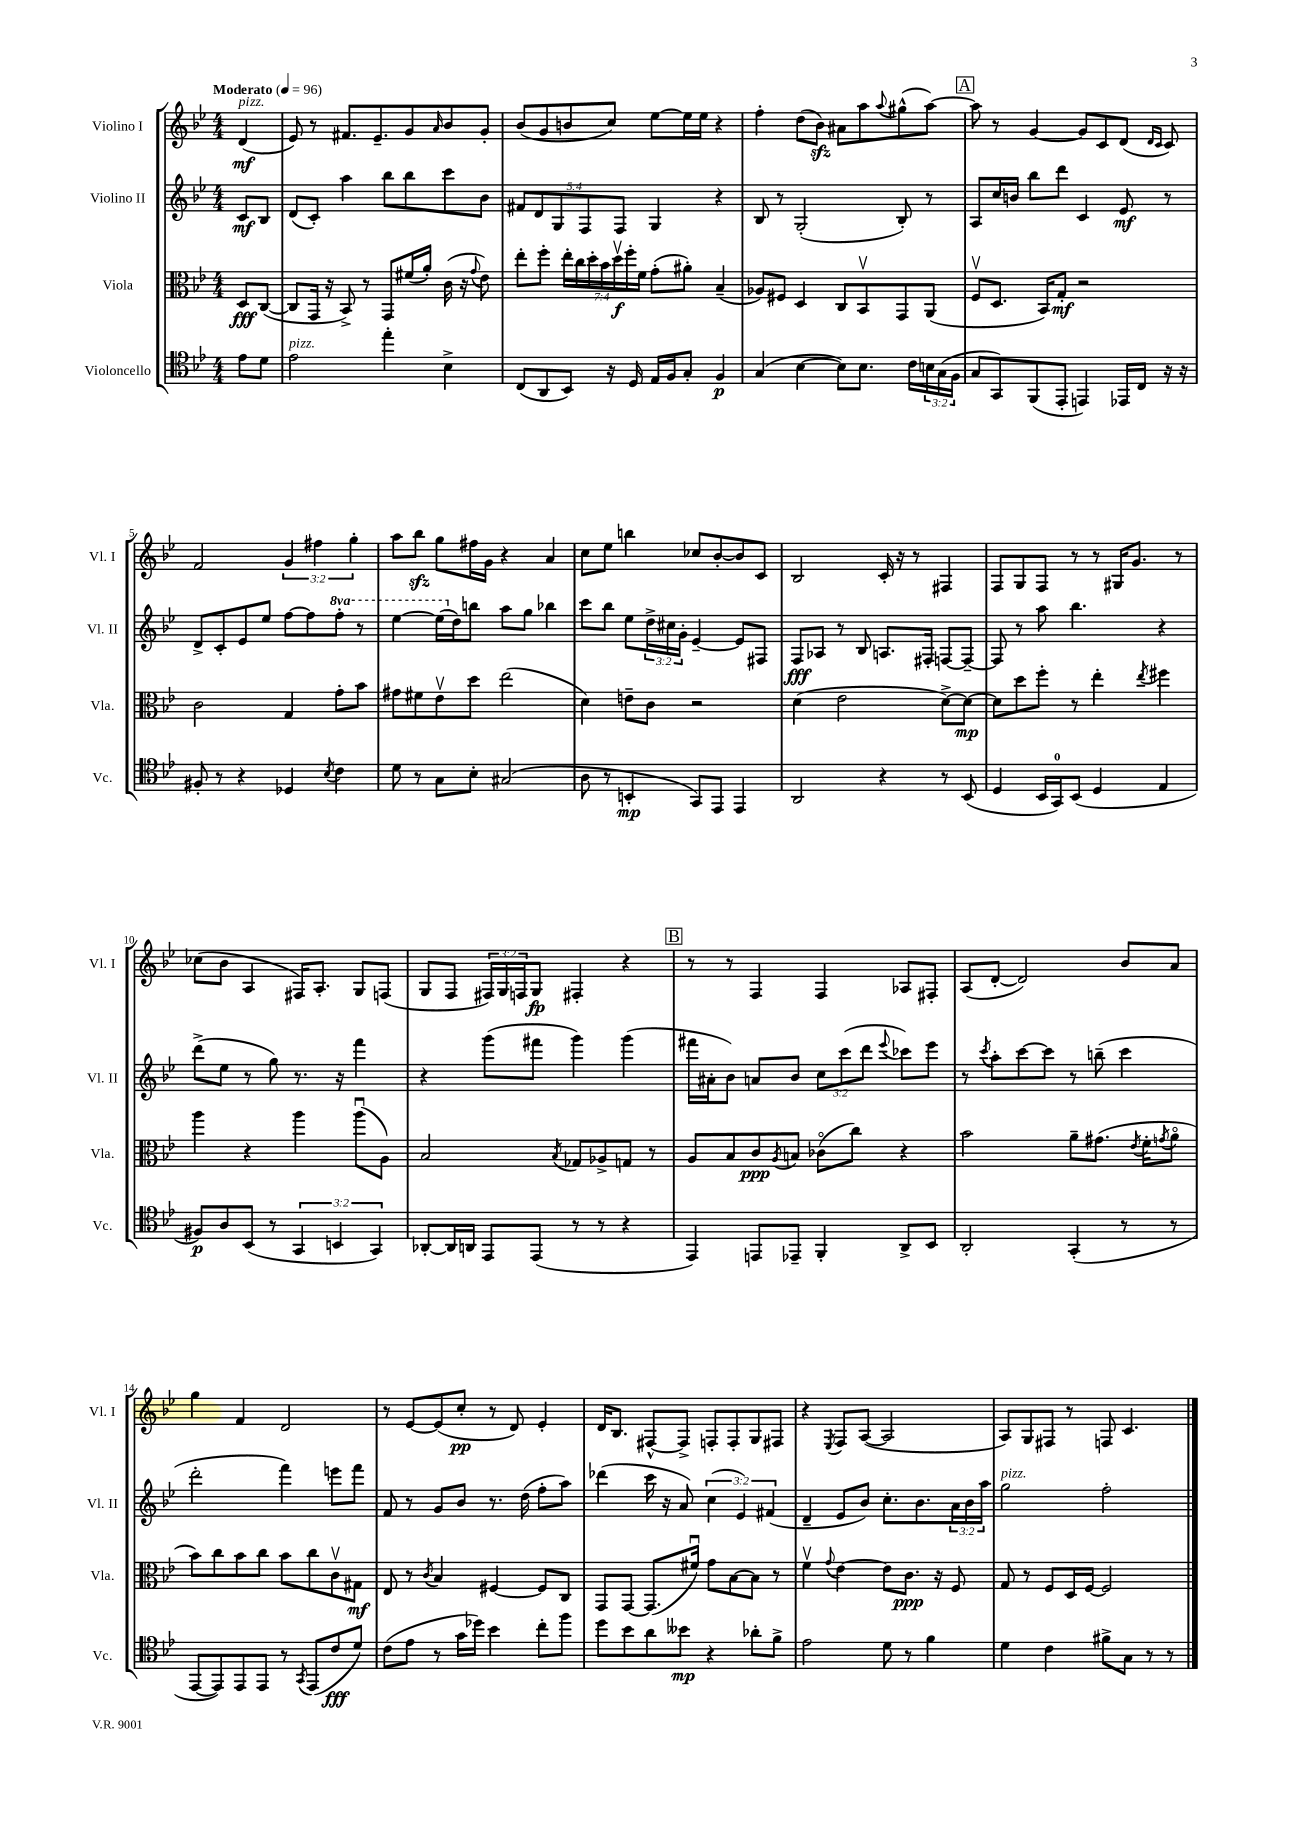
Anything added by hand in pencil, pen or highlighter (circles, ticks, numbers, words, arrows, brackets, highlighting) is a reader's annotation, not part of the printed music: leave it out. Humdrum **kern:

**kern	**dynam	**kern	**dynam	**kern	**dynam	**kern	**dynam
*part4	*part4	*part3	*part3	*part2	*part2	*part1	*part1
*staff4	*staff4	*staff3	*staff3	*staff2	*staff2	*staff1	*staff1
*I"Violoncello	*	*I"Viola	*	*I"Violino II	*	*I"Violino I	*
*I'Vc.	*	*I'Vla.	*	*I'Vl. II	*	*I'Vl. I	*
*clefC4	*	*clefC3	*	*clefG2	*	*clefG2	*
*k[b-e-]	*	*k[b-e-]	*	*k[b-e-]	*	*k[b-e-]	*
*M4/4	*	*M4/4	*	*M4/4	*	*M4/4	*
*MM96	*	*MM96	*	*MM96	*	*MM96	*
=	=	=	=	=	=	=	=
!	!	!	!	!	!	!LO:TX:a:B:t=Moderato	!
!	!	!	!	!	!	!LO:TX:a:i:t=pizz.	!
8e-\L	.	8D/L	fff	8c/L	mf	(4d/	mf
8d\J	.	([8C/J	.	8B-/J	.	.	.
=1	=1	=1	=1	=1	=1	=1	=1
!LO:TX:a:i:t=pizz.	!	!	!	!	!	!	!
2e-\	.	8C/L]	.	(8d/L	.	8e-/)	.
.	.	16GG/Jk	.	8c'/J)	.	8r	.
.	.	16r	.	.	.	.	.
.	.	8BB-^/)	.	4aa\	.	8.f#X/L	.
.	.	8r	.	.	.	.	.
.	.	.	.	.	.	8.e-~/	.
4ee-'\	.	8GG/L	.	8bb-\L	.	.	.
.	.	(16f#X/L	.	8bb-\	.	8g/	.
.	.	16a'/JJ)	.	.	.	.	.
.	.	.	.	.	.	16qqa/	.
4B-^\	.	(16c\	.	8ccc\	.	8b-/	.
.	.	16r	.	.	.	.	.
.	.	8qqg/	.	.	.	.	.
.	.	8e-\)	.	8b-\J	.	8g'/J	.
=2	=2	=2	=2	=2	=2	=2	=2
(8C/L	.	8ee-'\L	.	10f#X/L	.	(8b-/L	.
.	.	.	.	10d/	.	.	.
8AA/	.	8ff'\J	.	.	.	8g/	.
.	.	.	.	10G/	.	.	.
8BB-/J)	.	28ee-'\LL	.	.	.	8bn/	.
.	.	28cc\	.	.	.	.	.
.	.	.	.	10F/	.	.	.
.	.	28dd'\	.	.	.	.	.
.	.	28b-\	.	.	.	.	.
16r	.	.	.	.	.	8cc/J)	.
.	.	28ddv\	f	.	.	.	.
.	.	.	.	10F/J	.	.	.
.	.	28ff'\	.	.	.	.	.
16D/	.	.	.	.	.	.	.
.	.	28f\JJ	.	.	.	.	.
16E-/LL	.	(8g'\L	.	4G/	.	[8ee-\L	.
16F/J	.	.	.	.	.	.	.
8G'/J	.	8a#X'\J)	.	.	.	16ee-\L]	.
.	.	.	.	.	.	16ee-\JJ	.
4F/	p	(4B-~/	.	4r	.	4r	.
=3	=3	=3	=3	=3	=3	=3	=3
(4G/	.	8A-X/L)	.	8B-/	.	4ff'\	.
.	.	8F#X/J	.	8r	.	.	.
[4B-\	.	4D/	.	(2G'/	.	(8dd\L	.
.	.	.	.	.	.	8b-zz\J)	.
8B-\L])	.	8C/L	.	.	.	8a#X\L	.
8.B-\J	.	8BB-v/	.	.	.	8aa\	.
.	.	.	.	.	.	8qqaa/	.
.	.	8GG/	.	8B-'/)	.	(8gg#X^^\	.
16c\LL	.	.	.	.	.	.	.
24Bn\	.	(8AA/J	.	8r	.	[8aa\J)	.
(24G\	.	.	.	.	.	.	.
24F\JJ	.	.	.	.	.	.	.
!!LO:REH:place=s1:t=A
=4	=4	=4	=4	=4	=4	=4	=4
8G/L	.	8Fv/L	.	8A/L	.	8aa\]	.
8GG/)	.	8.D/J	.	16cc/L	.	8r	.
.	.	.	.	16bn/JJ	.	.	.
(8FF/	.	.	.	8bb-\L	.	[4g/	.
.	.	16BB-/KL)	.	.	.	.	.
8EE-'/J	.	8G'/J	mf	8ddd\J	.	.	.
4EEn/)	.	2r	.	4c/	.	8g/L]	.
.	.	.	.	.	.	8c/	.
16EE-X/LL	.	.	.	8e-/	mf	(8d/J	.
16C/JJ	.	.	.	.	.	.	.
.	.	.	.	.	.	16qqd/LL	.
.	.	.	.	.	.	16qqc/JJ	.
16r	.	.	.	8r	.	8c/)	.
16r	.	.	.	.	.	.	.
!!LO:LB:g=z
=5	=5	=5	=5	=5	=5	=5	=5
8F#X'/	.	2c\	.	8d^/L	.	2f/	.
8r	.	.	.	8c'/	.	.	.
4r	.	.	.	8e-/	.	.	.
.	.	.	.	8ee-/J	.	.	.
4D-X/	.	4G/	.	[8ff\L	.	6g/	.
.	.	.	.	8ff\]	.	.	.
.	.	.	.	.	.	6ff#X\	.
8qB-/	.	.	.	.	.	.	.
*	*	*	*	*8va	*	*	*
4c\	.	8g'\L	.	8fff'\J	.	.	.
.	.	.	.	.	.	6gg'\	.
.	.	8b-\J	.	8r	.	.	.
=6	=6	=6	=6	=6	=6	=6	=6
8d\	.	8g#X\L	.	[4eee-\	.	8aa\L	.
8r	.	8f#X\	.	.	.	8bb-zz\J	.
8G\L	.	8e-v\	.	(16eee-\LL]	.	8gg\L	.
*	*	*	*	*X8va	*	*	*
.	.	.	.	16dd\J)	.	.	.
8B-'\J	.	8dd\J	.	8bbn\J	.	16ff#X\L	.
.	.	.	.	.	.	16g\JJ	.
(2G#X/	.	(2ee-\	.	8aa\L	.	4r	.
.	.	.	.	8gg\J	.	.	.
.	.	.	.	4bb-X\	.	4a/	.
=7	=7	=7	=7	=7	=7	=7	=7
8A\	.	4d\)	.	8ccc\L	.	8cc\L	.
8r	.	.	.	8bb-\J	.	8ee-\J	.
4BBn'/	mp	8en~\L	.	8ee-\L	.	4bbn\	.
.	.	8c\J	.	24dd^\L	.	.	.
.	.	.	.	24cc#X\	.	.	.
.	.	.	.	24g'\JJ	.	.	.
8GG/L)	.	2r	.	[4e-~/	.	8cc-X/L	.
8EE-/J	.	.	.	.	.	[8b-'/	.
4EE-/	.	.	.	8e-/L]	.	8b-/]	.
.	.	.	.	8F#X/J	.	8c/J	.
=8	=8	=8	=8	=8	=8	=8	=8
2AA/	.	(4d\	.	8F/L	fff	2B-/	.
.	.	.	.	8A-X/J	.	.	.
.	.	2e-\	.	8r	.	.	.
.	.	.	.	8B-/	.	.	.
4r	.	.	.	8.An/L	.	16c'/	.
.	.	.	.	.	.	16r	.
.	.	.	.	.	.	8r	.
.	.	.	.	16F#X'/Jk	.	.	.
8r	.	[8d^\L)	.	[8Fn/L	.	4F#X/	.
(8BB-/	.	8d\J_	mp	8F~/J_	.	.	.
=9	=9	=9	=9	=9	=9	=9	=9
4D/	.	8d\L]	.	8F/]	.	8F/L	.
.	.	8dd\	.	8r	.	8G/	.
16BB-/LL	.	8ff'\J	.	8aa\	.	8F/J	.
16GG/J)	.	.	.	.	.	.	.
(8BB-/J	.	8r	.	4.bb-\	.	8r	.
4D/	.	4ee-'\	.	.	.	8r	.
.	.	.	.	.	.	16G#X/KL	.
.	.	.	.	.	.	8.g/J	.
.	.	8qee-/	.	.	.	.	.
4E-/	.	4ff#X\	.	4r	.	.	.
.	.	.	.	.	.	8r	.
!!LO:LB:g=z
=10	=10	=10	=10	=10	=10	=10	=10
8F#X/L)	p	4aa\	.	(8ddd^\L	.	(8cc-X\L	.
8A/	.	.	.	8ee-\J	.	8b-\J	.
(8BB-/J	.	4r	.	8r	.	4A/	.
8r	.	.	.	8gg\)	.	.	.
6GG/	.	4aa\	.	8.r	.	16F#X/KL)	.
.	.	.	.	.	.	8.A'/J	.
6BBn/	.	.	.	.	.	.	.
.	.	.	.	16r	.	.	.
.	.	(8aau\L	.	4fff\	.	8G/L	.
6GG/)	.	.	.	.	.	.	.
.	.	8A\J)	.	.	.	(8Fn/J	.
=11	=11	=11	=11	=11	=11	=11	=11
[8AA-X'/L	.	2B-/	.	4r	.	8G/L	.
16AA-/L]	.	.	.	.	.	8F/J	.
16AAn/JJ	.	.	.	.	.	.	.
8EE-/L	.	.	.	(8ggg\L	.	24F#X/LL)	.
.	.	.	.	.	.	24G/	.
.	.	.	.	.	.	24Fn/J	.
(8EE-/J	.	.	.	8fff#X\J	.	8G/J	fp
.	.	8qB-/	.	.	.	.	.
8r	.	8G-X/L	.	4ggg\)	.	4F#X'/	.
8r	.	8A-X^/	.	.	.	.	.
4r	.	8Gn/J	.	(4ggg\	.	4r	.
.	.	8r	.	.	.	.	.
!!LO:REH:place=s1:t=B
=12	=12	=12	=12	=12	=12	=12	=12
4EE-/)	.	8A/L	.	16fff#X\LL	.	8r	.
.	.	.	.	16a#X'\J	.	.	.
.	.	8B-/	.	8b-\J)	.	8r	.
8EEn/L	.	8c/	ppp	8an/L	.	4F/	.
.	.	8qA/	.	.	.	.	.
8EE-X~/J	.	8Bn/J	.	8b-/J	.	.	.
4FF'/	.	(8c-X\L	.	12cc\L	.	4F/	.
.	.	.	.	(12ccc\	.	.	.
.	.	8cc\J)	.	.	.	.	.
.	.	.	.	12ddd\J	.	.	.
.	.	.	.	8qqeee-/	.	.	.
8AA^/L	.	4r	.	8ccc-X\L)	.	8A-X/L	.
8BB-/J	.	.	.	8eee-\J	.	8F#X'/J	.
=13	=13	=13	=13	=13	=13	=13	=13
2AA'/	.	2b-\	.	8r	.	(8A/L	.
.	.	.	.	8qccc/	.	.	.
.	.	.	.	8aa'\L	.	[8d'/J	.
.	.	.	.	[8ccc\	.	2d/])	.
.	.	.	.	8ccc\J]	.	.	.
(4GG'/	.	8a~\L	.	8r	.	.	.
.	.	(8.g#X\J	.	(8bbn~\	.	.	.
8r	.	.	.	4ccc\	.	8b-/L	.
.	.	8qe-/	.	.	.	.	.
.	.	16f'\KL	.	.	.	.	.
.	.	8qgn/	.	.	.	.	.
8r	.	8a\J	.	.	.	8a/J	.
!!LO:LB:g=z
=14	=14	=14	=14	=14	=14	=14	=14
[8EE-/L	.	8b-\L)	.	2ddd'\	.	4gg\	.
8EE-/])	.	8cc\	.	.	.	.	.
8EE-/	.	8b-\	.	.	.	4f/	.
8EE-/J	.	8cc\J	.	.	.	.	.
8r	.	8b-\L	.	4fff\)	.	2d/	.
8qGG/	.	.	.	.	.	.	.
(8EE-/L	.	8cc\	.	.	.	.	.
8c/	fff	8cv\	.	8eeen\L	.	.	.
8d/J)	.	8G#X\J	mf	8fff\J	.	.	.
=15	=15	=15	=15	=15	=15	=15	=15
(8c\L	.	8E-/	.	8f/	.	8r	.
8e-\J	.	8r	.	8r	.	[8e-/L	.
.	.	8qc/	.	.	.	.	.
8r	.	4B-/	.	8g/L	.	(8e-/]	.
16g\LL	.	.	.	8b-/J	.	8cc'/J	pp
16dd-X\JJ)	.	.	.	.	.	.	.
4b-\	.	[4F#X/	.	8.r	.	8r	.
.	.	.	.	.	.	8d/)	.
.	.	.	.	(16dd\	.	.	.
8cc'\L	.	8F#/L]	.	8ff'\L	.	4e-'/	.
8ff\J	.	8C/J	.	8aa\J)	.	.	.
=16	=16	=16	=16	=16	=16	=16	=16
8dd\L	.	8GG/L	.	(4ddd-X\	.	16d/KL	.
.	.	.	.	.	.	8.B-/J	.
8b-\	.	[8GG/J	.	.	.	.	.
8a\	.	(8.GG/L]	.	16ccc\	.	[8F#X^^/L	.
.	.	.	.	16r	.	.	.
8b--X\J	mp	.	.	8a/)	.	8F#^/J]	.
.	.	16f#Xu/Jk)	.	.	.	.	.
4r	.	8g\L	.	(6cc\	.	8Fn'/L	.
.	.	[8B-\	.	.	.	8F'/	.
.	.	.	.	6e-/)	.	.	.
8a-X'\L	.	8B-\J]	.	.	.	8G/	.
.	.	.	.	(6f#X/	.	.	.
8f^\J	.	8r	.	.	.	8F#X/J	.
=17	=17	=17	=17	=17	=17	=17	=17
2e-\	.	4fv\	.	4d~/	.	4r	.
.	.	8qqg/	.	.	.	8qE-/	.
.	.	[4e-\	.	8e-/L	.	8F/L	.
.	.	.	.	8b-/J)	.	([8A/J	.
8d\	.	8e-\L]	.	8.cc'\L	.	2A/]	.
8r	.	8.c\J	ppp	.	.	.	.
.	.	.	.	8.b-\	.	.	.
4f\	.	.	.	.	.	.	.
.	.	16r	.	.	.	.	.
.	.	8F/	.	24a\L	.	.	.
.	.	.	.	24b-\	.	.	.
.	.	.	.	24aa\JJ	.	.	.
=18	=18	=18	=18	=18	=18	=18	=18
!	!	!	!	!LO:TX:a:i:t=pizz.	!	!	!
4d\	.	8G/	.	2gg\	.	8A/L)	.
.	.	8r	.	.	.	8G/	.
4c\	.	8F/L	.	.	.	8F#X/J	.
.	.	16D/L	.	.	.	8r	.
.	.	[16F/JJ	.	.	.	.	.
8f#X^\L	.	2F/]	.	2ff'\	.	8Fn/	.
8G\J	.	.	.	.	.	4.c/	.
8r	.	.	.	.	.	.	.
8r	.	.	.	.	.	.	.
==	==	==	==	==	==	==	==
*-	*-	*-	*-	*-	*-	*-	*-
